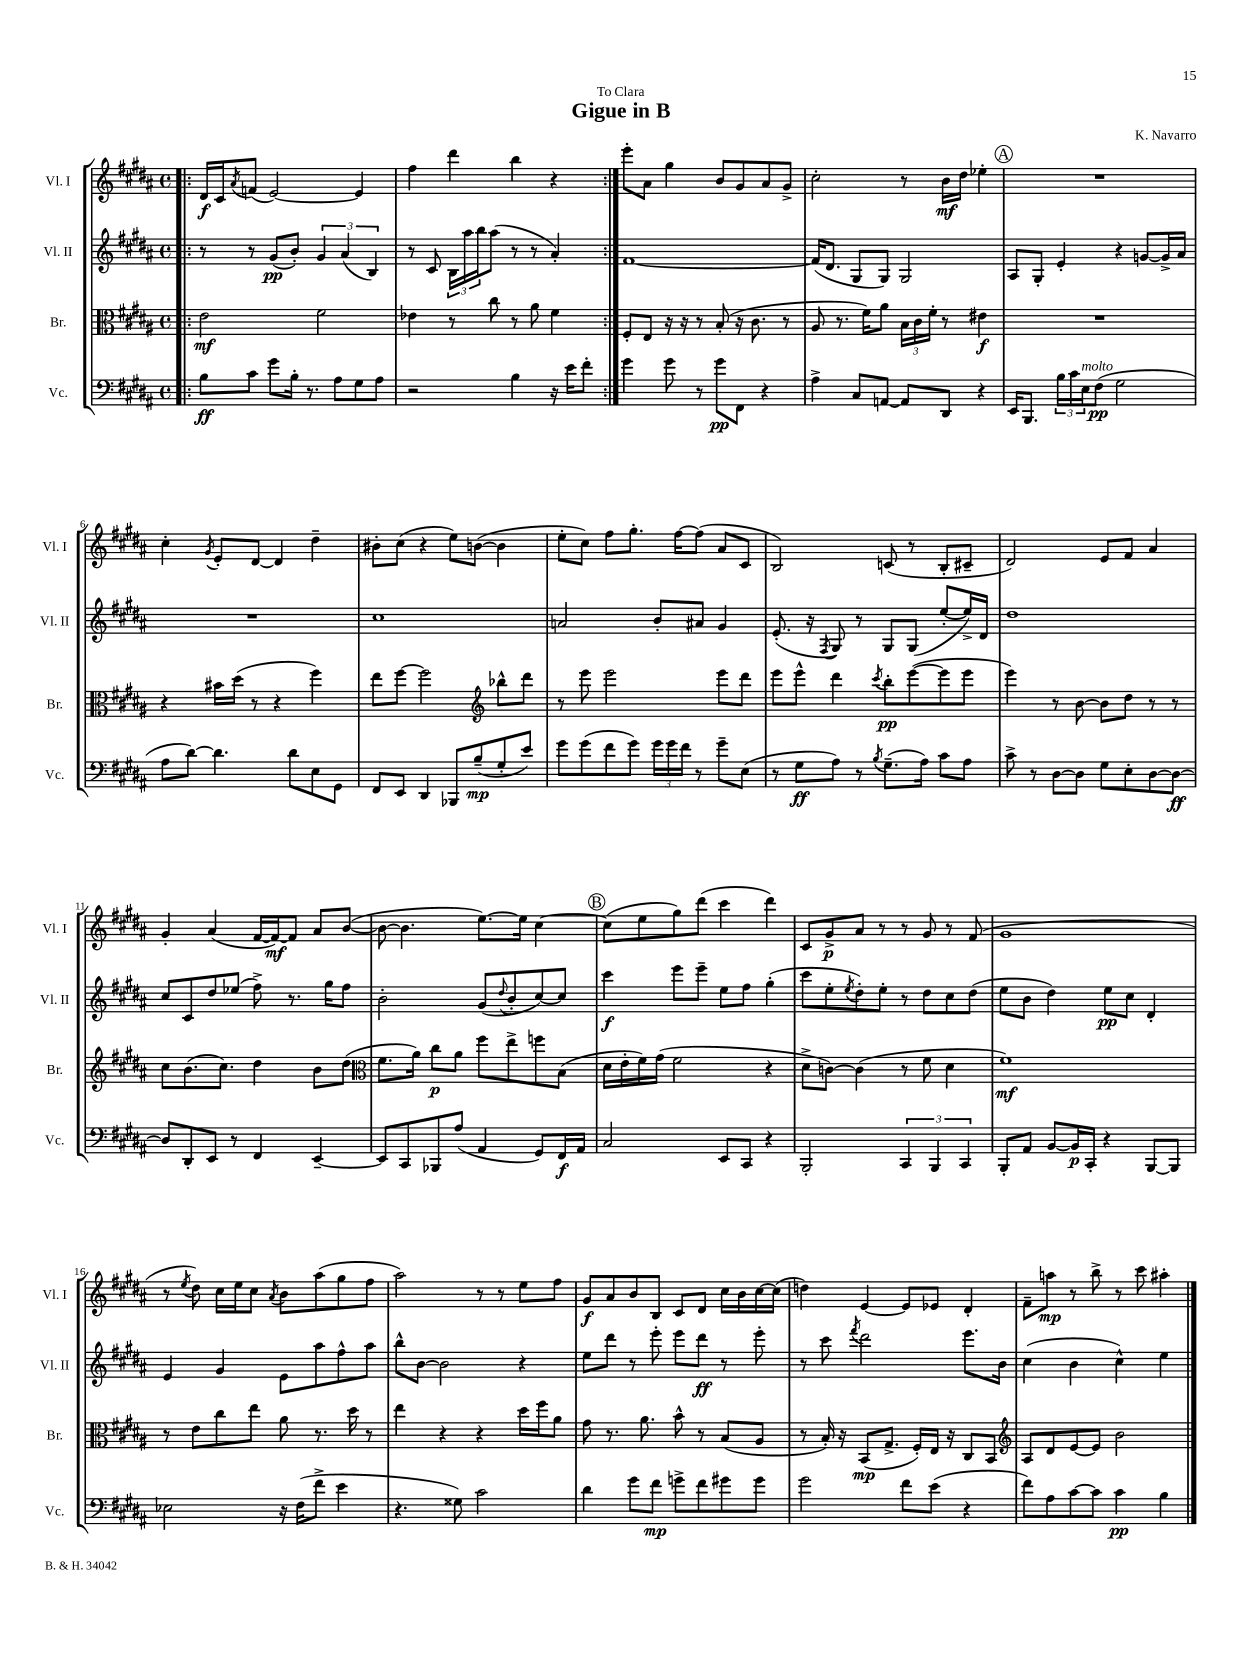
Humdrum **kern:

**kern	**kern	**kern	**kern
*staff4	*staff3	*staff2	*staff1
*clefF4	*clefC3	*clefG2	*clefG2
*k[f#c#g#d#a#]	*k[f#c#g#d#a#]	*k[f#c#g#d#a#]	*k[f#c#g#d#a#]
*M4/4	*M4/4	*M4/4	*M4/4
*met(c)	*met(c)	*met(c)	*met(c)
=!|:	=!|:	=!|:	=!|:
8B	2e	8r	16d#
.	.	.	16c#
.	.	.	8qa#
8c#	.	8r	(8f
8g#	.	(8g#	[2e)
16B'	.	8b')	.
8.r	.	.	.
.	2f#	6g#	.
8A#	.	.	.
.	.	(6a#	.
8G#	.	.	4e]
.	.	6B)	.
8A#	.	.	.
=	=	=	=
2r	4e-	8r	4ff#
.	.	8c#	.
.	8r	24B	4ddd#
.	.	24aa#	.
.	.	24bb	.
.	8cc#	(8aa#	.
4B	8r	8r	4bb
.	8a#	8r	.
16r	4f#	4a#')	4r
16e	.	.	.
8f#'	.	.	.
=:|!	=:|!	=:|!	=:|!
4g#	8F#'	[1f#	8eee'
.	8E	.	8a#
8g#	16r	.	4gg#
.	16r	.	.
8r	8r	.	.
8g#	(8B'	.	8b
8FF#	16r	.	8g#
.	8.c#	.	.
4r	.	.	8a#
.	8r	.	8g#^
=	=	=	=
4A#^	8A#	(16f#]	2cc#'
.	.	8.d#	.
.	8.r	.	.
8C#	.	8G#	.
.	16f#)	.	.
[8AA	8a#	8G#)	.
8AA]	24B	2G#	8r
.	24c#	.	.
.	24f#'	.	.
8DD#	8r	.	16b
.	.	.	16dd#
4r	4e#	.	4ee-'
=	=	=	=
16EE	1r	8A#	1r
8.BBB	.	.	.
.	.	8G#'	.
24B	.	4e'	.
24c#	.	.	.
24E	.	.	.
(8F#	.	.	.
2G#	.	4r	.
.	.	[8g	.
.	.	16g^]	.
.	.	16a#	.
=	=	=	=
8A#	4r	1r	4cc#'
[8d#)	.	.	.
.	.	.	8qg#
4.d#]	16b#	.	8e'
.	(16dd#	.	.
.	8r	.	[8d#
.	4r	.	4d#]
8d#	.	.	.
8E	4ff#)	.	4dd#~
8GG#	.	.	.
=	=	=	=
8FF#	8ee	1cc#	8b#'
8EE	[8ff#	.	(8cc#
4DD#	2ff#]	.	4r
8BBB-	.	.	8ee)
(8B~	.	.	([8b
*	*clefG2	*	*
8G#'	8bb-^^	.	4b]
8e)	8ddd#	.	.
=	=	=	=
8g#	8r	2a	8ee'
(8g#	8eee	.	8cc#)
8f#	2eee	.	8ff#
8g#)	.	.	8.gg#'
24g#	.	8b'	.
24g#	.	.	.
.	.	.	[16ff#
24f#	.	.	.
8r	.	8a#	(8ff#]
8g#~	8eee	4g#	8a#
(8E	8ddd#	.	8c#
=	=	=	=
8r	8eee	(8.e'	2B)
8G#	8eee^^	.	.
.	.	16r	.
.	.	8qF#	.
8A#)	4ddd#	8G#)	.
8r	.	8r	.
8qB	8qccc#	.	.
(8.G#~	8bb'	8G#	(8c
.	([8eee	(8G#	8r
16A#)	.	.	.
8c#	8eee]	[8ee'	8B'
8A#	8eee	16ee^])	8c#~
.	.	16d#	.
=	=	=	=
8c#^	4eee)	1dd#	2d#)
8r	.	.	.
[8D#	8r	.	.
8D#]	[8b	.	.
8G#	8b]	.	8e
8E'	8dd#	.	8f#
[8D#	8r	.	4a#
8D#_	8r	.	.
=	=	=	=
8D#]	8cc#	8cc#	4g#'
8DD#'	(8.b	8c#	.
8EE	.	8dd#	(4a#
.	8.cc#)	.	.
8r	.	(8ee-	.
4FF#	4dd#	8ff#^)	[16f#
.	.	.	16f#_)
.	.	8.r	8f#]
[4EE~	8b	.	8a#
.	.	16gg#	.
.	(8dd#	8ff#	([8b
=	=	=	=
*	*clefC3	*	*
8EE]	8.f#	2b'	8b_
8CC#	.	.	4.b]
.	16a#)	.	.
8BBB-	8cc#	.	.
(8A#	8a#	.	.
4AA#	8ff#	(8g#	[8.ee)
.	.	8qqdd#	.
.	8ee^	8b'	.
.	.	.	16ee]
8GG#)	8ff	[8cc#)	[4cc#
16FF#	(8B	8cc#]	.
16AA#	.	.	.
=	=	=	=
2C#	16d#	4ccc#	(8cc#]
.	16e'	.	.
.	16f#)	.	8ee
.	(16g#	.	.
.	2f#	8eee	8gg#)
.	.	8eee~	(8ddd#
8EE	.	8ee	4ccc#
8CC#	.	8ff#	.
4r	4r	(4gg#'	4ddd#)
=	=	=	=
2BBB'	8d#^	8ccc#	8c#
.	[8c)	8ee'	8g#^
.	.	8qee	.
.	(4c]	8dd#')	8a#
.	.	8ee'	8r
6CC#	8r	8r	8r
.	8f#	8dd#	8g#
6BBB	.	.	.
.	4d#	8cc#	8r
6CC#	.	.	.
.	.	(8dd#	(8f#
=	=	=	=
8BBB'	1f#)	8ee	1g#
8AA#	.	8b	.
[8BB	.	4dd#)	.
16BB]	.	.	.
16CC#'	.	.	.
4r	.	8ee	.
.	.	8cc#	.
[8BBB	.	4d#'	.
8BBB]	.	.	.
=	=	=	=
2E-	8r	4e	8r
.	.	.	8qee
.	8e	.	8dd#)
.	8cc#	4g#	16cc#
.	.	.	16ee
.	8ee	.	8cc#
.	.	.	8qa#
16r	8a#	8e	8b
(16F#	.	.	.
8f#^	8.r	8aa#	(8aa#
4e	.	8ff#^^	8gg#
.	16dd#	.	.
.	8r	8aa#	8ff#
=	=	=	=
4.r	4ee	8bb^^	2aa#)
.	.	[8b	.
.	4r	2b]	.
8G##)	.	.	.
2c#	4r	.	8r
.	.	.	8r
.	16dd#	4r	8ee
.	16ff#	.	.
.	8a#	.	8ff#
=	=	=	=
4d#	8g#	8ee	8g#
.	8.r	8ddd#	8a#
8g#	.	8r	8b
.	8.a#	.	.
8f#	.	8eee'	8B
8g^	8b^^	8eee	8c#
8f#	8r	8ddd#	8d#
8g#	(8B	8r	16cc#
.	.	.	16b
8g#	8A#	8eee'	[16cc#
.	.	.	(16cc#]
=	=	=	=
2g#	8r	8r	4dd)
.	16B')	8ccc#	.
.	16r	.	.
.	.	8qfff#	.
.	(8BB	2ddd#	[4e
.	8.G#^	.	.
8f#	.	.	8e]
.	16F#')	.	.
(8e	16E	.	8e-
.	16r	.	.
4r	8C#	8.eee	4d#'
.	8BB	.	.
.	.	16b	.
=	=	=	=
*	*clefG2	*	*
8f#)	8A#	(4cc#	8f#~
8A#	8d#	.	8aa
[8c#	[8e	4b	8r
8c#]	8e]	.	8bb^
4c#	2b	4cc#^^)	8r
.	.	.	8ccc#
4B	.	4ee	4aa#'
==	==	==	==
*-	*-	*-	*-
